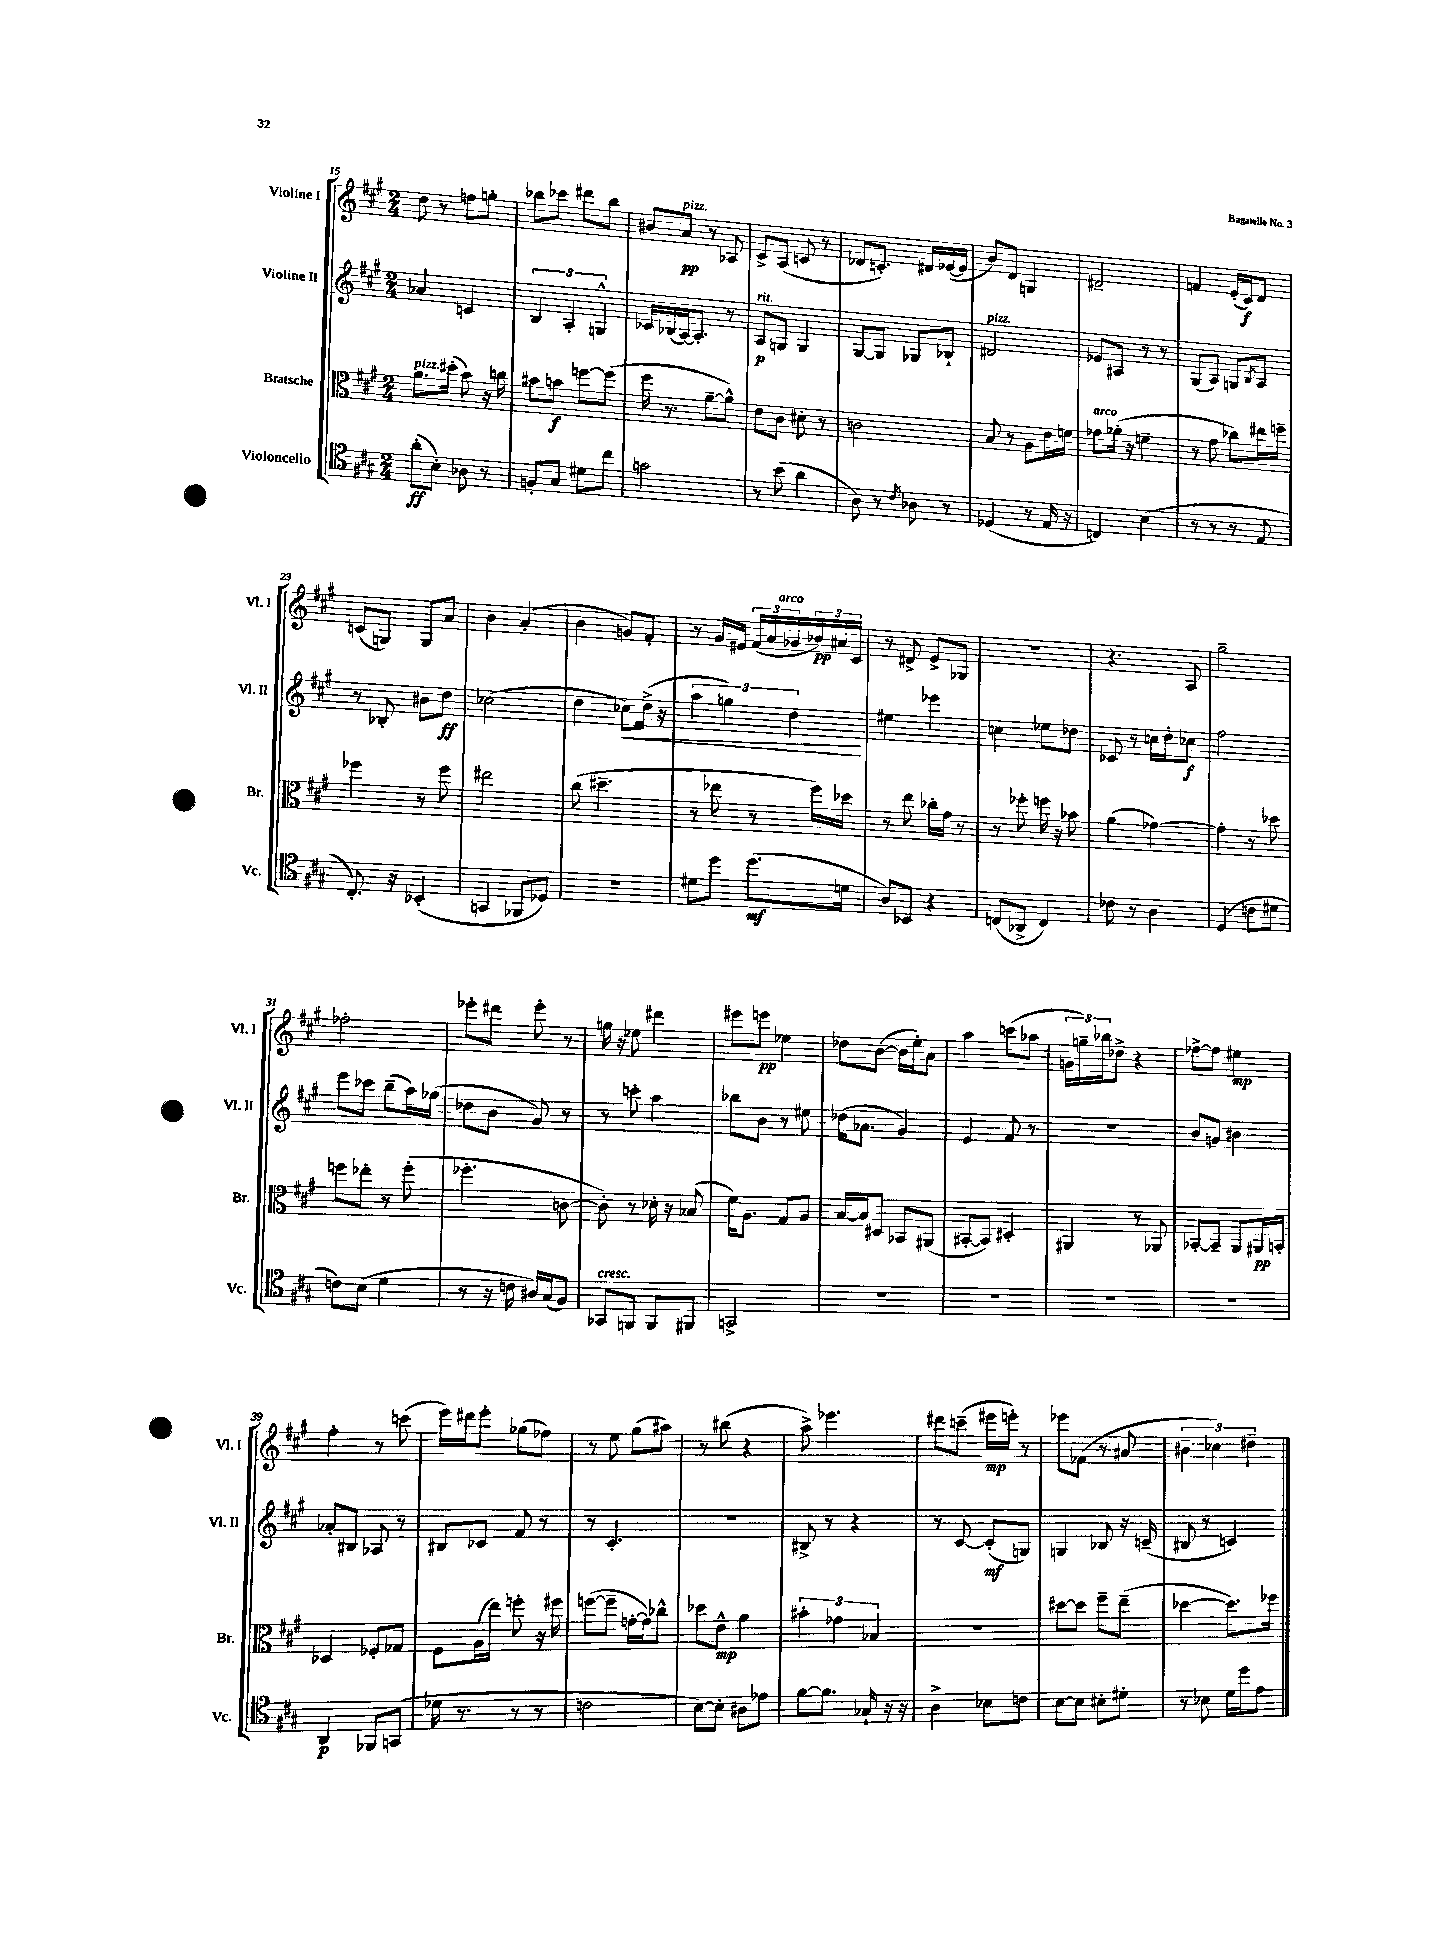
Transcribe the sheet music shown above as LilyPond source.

<<
\new StaffGroup <<
\new Staff = "s0" \with { instrumentName = "Violine I" shortInstrumentName = "Vl. I" } {
    \clef treble \key a \major \numericTimeSignature \time 2/4
    d''8 r8 f''8 g''8-. |
    bes''8 ces'''8 dis'''8 bes''8 |
    bis'8 a'8\pp^\markup { \italic "pizz." } r8 aes8 |
    cis'8-> a8( c'8 r8 |
    des'8 c'8.-.) dis'16 ees'16~( ees'16 |
    b'8) d'8 g4 |
    dis'2-- |
    f'4 e'16-.( cis'16\f) d'8 |
    c'8( g8) g8 a'8 |
    b'4 a'4-.( |
    b'4 g'8) fis'8-. |
    r8 gis'16 eis'16 \tuplet 3/2 { fis'16( a'16 ges'16^\markup { \italic "arco" } } \tuplet 3/2 { bes'16\pp) ais'16 cis'16 } |
    r8 dis'8-> e'8-> ges8 |
    R2 |
    r4. a8 |
    gis''2-- |
    fes''2-. |
    ees'''8-. dis'''8 ees'''8-. r8 |
    g''16 r16 ees''8 dis'''4 |
    eis'''8 e'''8\pp ees''4 |
    des''8 b'8~( b'16 e''16-.) a'8 |
    a''4 c'''8( aes''8 |
    \tuplet 3/2 { g'16 g''16--) bes''16 } des''8-> r4 |
    fes''8~-> fes''8 eis''4\mp |
    fis''4-. r8 c'''8( |
    e'''16) dis'''16 e'''8-. ges''8( fes''8) |
    r8 e''8 gis''8( ais''8) |
    r8 bis''8( r4 |
    a''8->) ees'''4. |
    dis'''8 c'''8--( eis'''16\mp e'''16-.) r8 |
    ees'''8 fes'8( r8 ais'8 |
    \tuplet 3/2 { bis'4-- ces''4) dis''4-- } \bar "|." |
}
\new Staff = "s1" \with { instrumentName = "Violine II" shortInstrumentName = "Vl. II" } {
    \clef treble \key a \major \numericTimeSignature \time 2/4
    aes'4 c'4 |
    \tuplet 3/2 { b4 a4-. g4-^ } |
    ces'16 bes16( a16~) a8.-. r8 |
    a8\p^\markup { \italic "rit." } g8 g4 |
    gis8~ gis8 ges8 bes8-! |
    dis'2^\markup { \italic "pizz." } |
    ees'8 ais8 r8 r8 |
    gis8( a8) g8 \acciaccatura { b8 } a8 |
    r8 bes8-. bis'8 d''8\ff |
    ces''2( |
    d''4 ces''8\<) d''16->( r16 |
    \tuplet 3/2 { a''4 g''4) d''4\! } |
    eis''4 ees'''4 |
    c''4 ees''8 des''8 |
    ces'8 r8 c''16 d''16-. ces''8\f |
    fis''2 |
    e'''8 ces'''8 b''8--( a''16) ges''16( |
    des''8 b'8 gis'8) r8 |
    r8 c'''8-. a''4 |
    bes''8 b'8 r8 eis''8 |
    des''16( aes'8. gis'4) |
    e'4 fis'8 r8 |
    r2 |
    b'8 g'8 bis'4 |
    aes'8-. bis8 aes8 r8 |
    bis8 ces'8 fis'8 r8 |
    r8 cis'4.-. |
    r2 |
    bis8-> r8 r4 |
    r8 cis'8~ cis'8-.\mf( g8) |
    g4 bes8 r16 c'16--( |
    bis8 r8 c'4) \bar "|." |
}
\new Staff = "s2" \with { instrumentName = "Bratsche" shortInstrumentName = "Br." } {
    \clef alto \key a \major \numericTimeSignature \time 2/4
    a'8.^\markup { \italic "pizz." } dis''16-.( b'8) r16 c''16 |
    bis'8 b'8\f f''8~ f''8( |
    fis''16 r8. a'8~-- a'8-^) |
    e'8 cis'8 dis'8-. r8 |
    c'2 |
    b8 r8 a8 e'16 f'16 |
    ges'8^\markup { \italic "arco" } aes'16-.( r16 f'4-- |
    r8 gis'8 ces''8) eis''16 f''16-- |
    fes''4 r8 fes''8 |
    eis''2 |
    cis''8( dis''4.-- |
    r8 ees''8 r8 fis''16) des''16 |
    r8 e''8 ces''16-. gis'16 r8 |
    r8 fes''8-. f''16 r16 bes'8 |
    a'4( ges'4~) |
    ges'4-. r8 des''8 |
    f''8 ees''8-. r8 f''8-.( |
    fes''4.-. c'8~ |
    c'8-.) r8 des'16-. r16 bes8( |
    fis'16) a8. gis8 a8 |
    b16~ b16 dis8 bes,8 ais,8( |
    bis,8~-. bis,8) dis4-. |
    ais,4 r8 aes,8 |
    bes,8~-. bes,8-- a,8 ais,16\pp b,16-. |
    des4 fes8-. ges8 |
    fis8 a16( e''16) f''8-. r16 fis''16 |
    f''8~( f''8-- g'16~-. g'16) ces''8-^ |
    des''8 e'8-^\mp a'4 |
    \tuplet 3/2 { bis'4-. ges'4 bes4 } |
    R2 |
    dis''8~ dis''8 fis''8-- e''8--( |
    des''4~ des''8.) fes''16 \bar "|." |
}
\new Staff = "s3" \with { instrumentName = "Violoncello" shortInstrumentName = "Vc." } {
    \clef tenor \key a \major \numericTimeSignature \time 2/4
    a'8-.\ff( b8-.) aes8 r8 |
    f8-. gis8 dis'8 cis''8 |
    g'2 |
    r8 b'8( a'4 |
    a8) r8 \acciaccatura { cis'8 } aes8 r8 |
    des4( r8 e16 r16 |
    c4) b4( |
    r8 r8 r8 e8 |
    cis8.-.) r16 bes,4-.( |
    g,4 fes,8 des8) |
    R2 |
    dis'8 d''8 d''8.\mf( d'16 |
    a8) bes,8 r4 |
    c8( aes,8-> c4) |
    ces'8 r8 a4 |
    d4( c'8 dis'8 |
    c'8) b8( d'4 |
    r8 r16 c'16 ais16) gis16( fis8) |
    ges,8^\markup { \italic "cresc." } f,8 f,8 fis,8 |
    g,2-> |
    R2 |
    R2 |
    R2 |
    R2 |
    a,4\p fes,8 g,8( |
    des'16 r8. r8 r8 |
    c'2 |
    b8~) b8-. ais8 ees'8 |
    fis'8~ fis'8. ges16-! r16 r16 |
    a4-> bes8 c'8 |
    b8~ b8 bis8-. dis'8-. |
    r8 bes8 d'16 d''16 e'8 \bar "|." |
}
>>
>>
\layout { \context { \Score currentBarNumber = #15 } }
